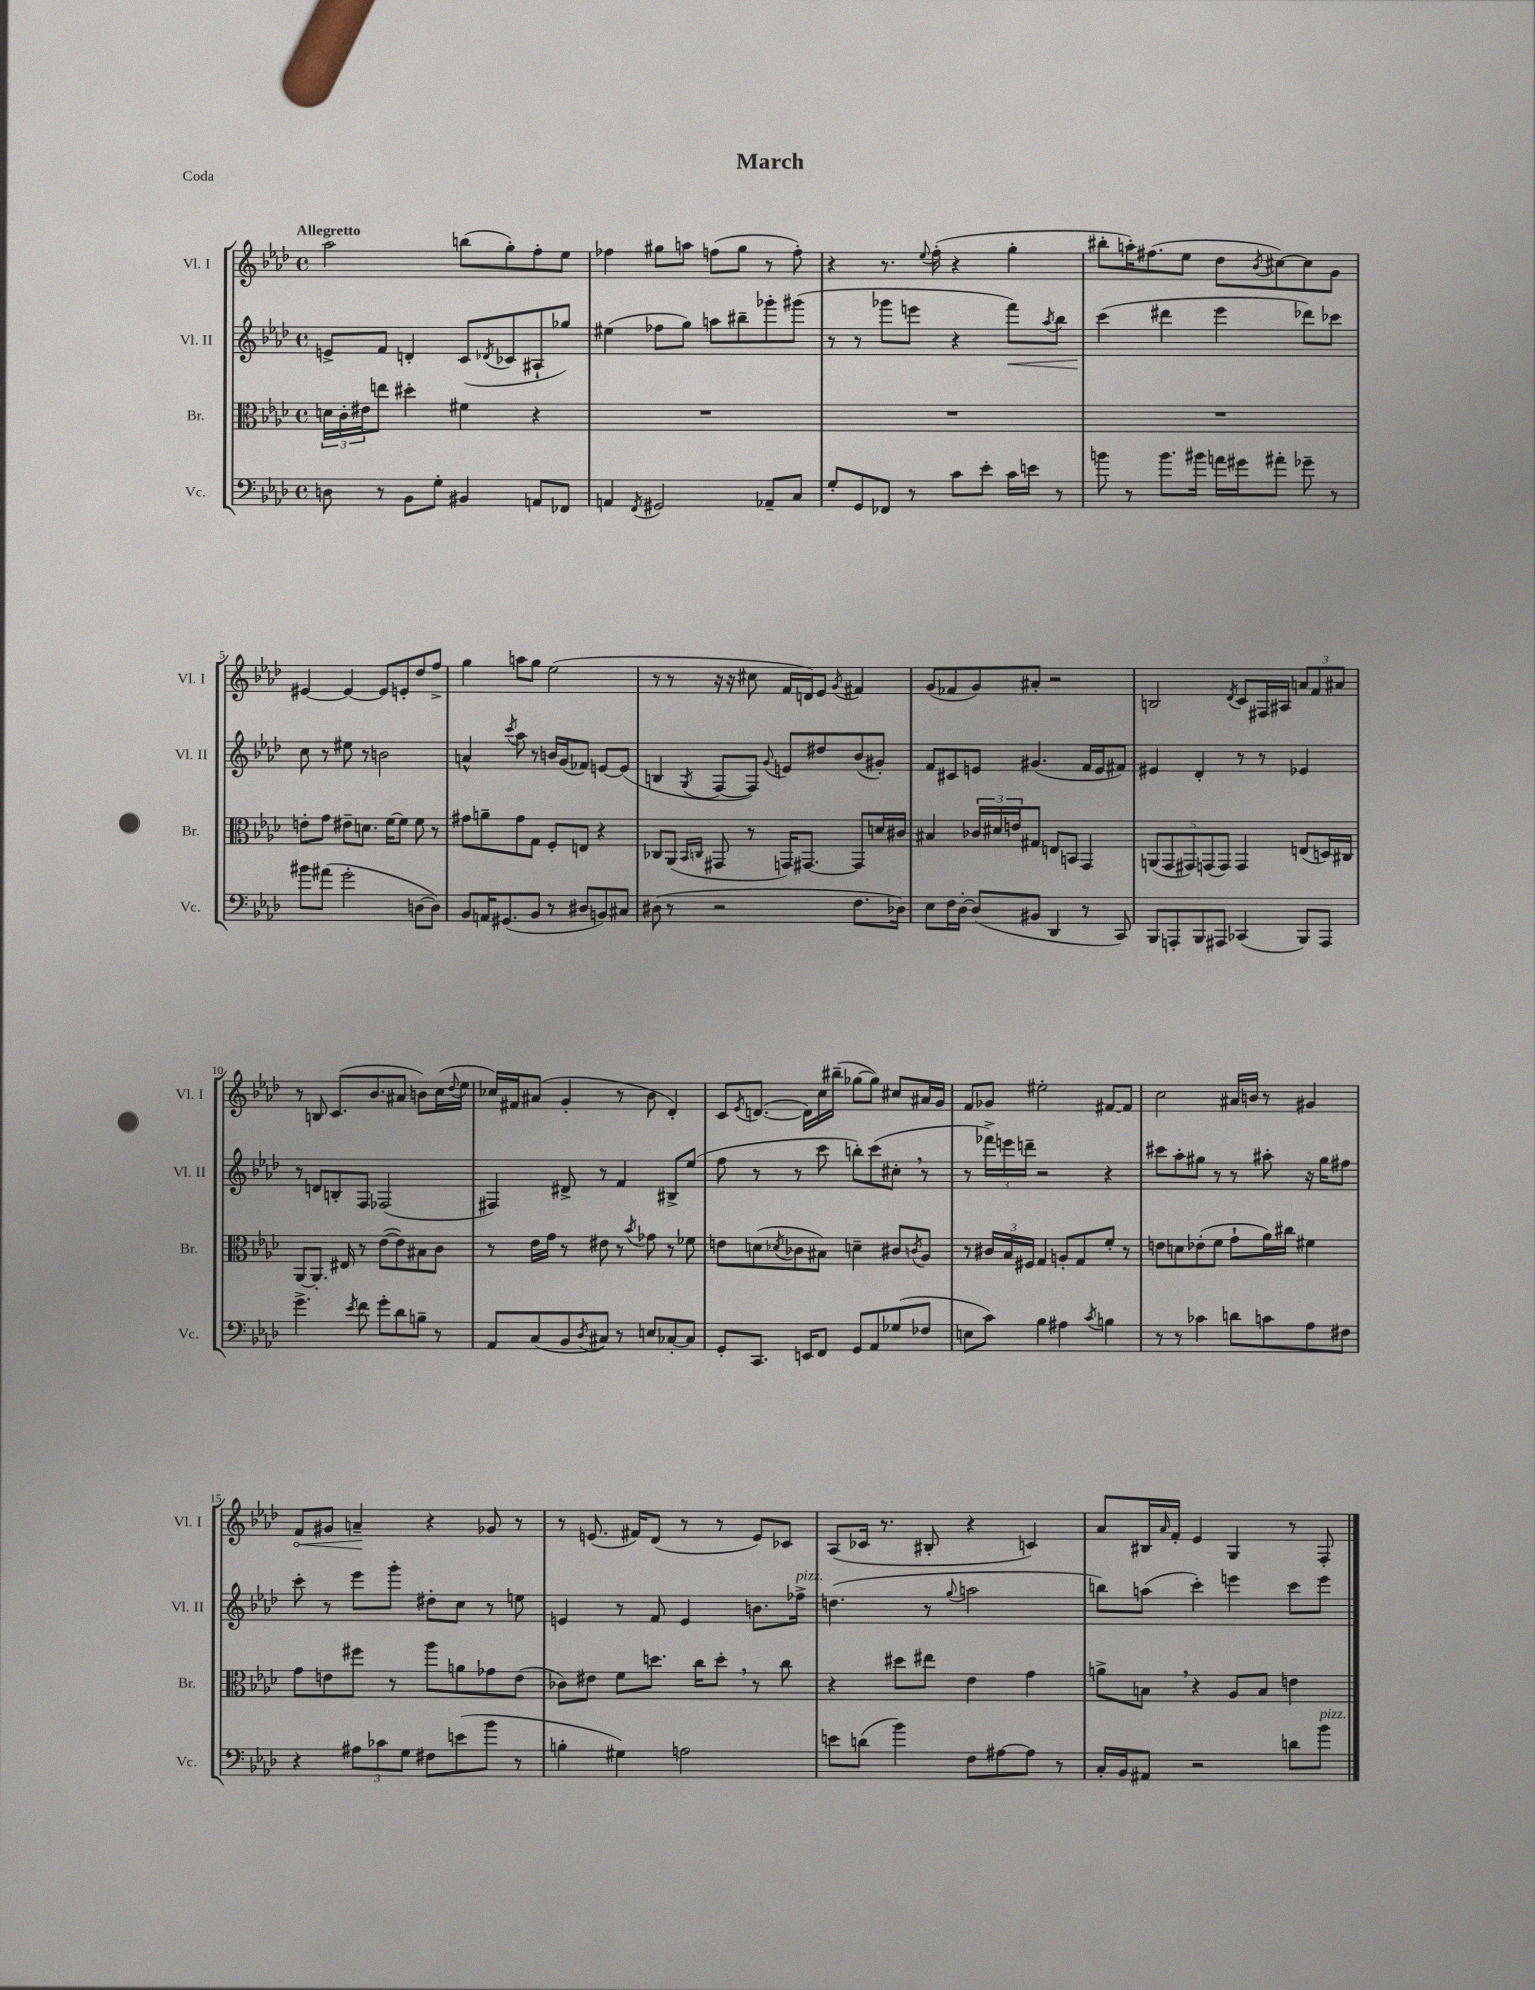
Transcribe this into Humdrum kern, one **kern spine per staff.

**kern	**kern	**kern	**dynam	**kern	**dynam
*part4	*part3	*part2	*part2	*part1	*part1
*staff4	*staff3	*staff2	*staff2	*staff1	*staff1
*I"Vc.	*I"Br.	*I"Vl. II	*	*I"Vl. I	*
*I'Vc.	*I'Br.	*I'Vl. II	*	*I'Vl. I	*
*clefF4	*clefC3	*clefG2	*	*clefG2	*
*k[b-e-a-d-]	*k[b-e-a-d-]	*k[b-e-a-d-]	*	*k[b-e-a-d-]	*
*M4/4	*M4/4	*M4/4	*	*M4/4	*
*met(c)	*met(c)	*met(c)	*	*met(c)	*
=1	=1	=1	=1	=1	=1
!	!	!	!	!LO:TX:a:B:t=Allegretto	!
8Dn\	24dn\LL	8en^/L	.	2aa-\	.
.	24c'\	.	.	.	.
.	24e#X\J	.	.	.	.
8r	8een\J	8f/J	.	.	.
8BB-\L	4dd#X'\	4dn'/	.	.	.
8G'\J	.	.	.	.	.
4BB#X/	4f#X\	(8c/L	.	(8bbn\L	.
.	.	8qd-X/	.	.	.
.	.	8c-X/	.	8gg'\)	.
8AAn/L	4r	8A#X`/	.	8ff'\	.
8FF-X/J	.	8gg-X/J)	.	8ee-\J	.
=2	=2	=2	=2	=2	=2
4AAn/	1r	(4ee#X\	.	4ff-X\	.
8qFF/	.	.	.	.	.
2GG#X/	.	8ff-X\L	.	8gg#X\L	.
.	.	8gg\J)	.	8aan\J	.
.	.	8aan\L	.	(8ffn\L	.
.	.	8bb#X~\	.	8gg#\J	.
8AA-X~/L	.	8ggg-X'\	.	8r	.
8C/J	.	(8ggg#X\J	.	8ff'\)	.
=3	=3	=3	=3	=3	=3
8G'/L	1r	8r	.	4r	.
8GG/	.	8r	.	.	.
8FF-X/J	.	8ggg-X\L	.	8.r	.
8r	.	8eeen\J	.	.	.
.	.	.	.	8qqee-/	.
.	.	.	.	(16ff'\	.
8c\L	.	4r	.	4r	.
8e-'\J	.	.	.	.	.
!	!	!	!LO:HP:b	!	!
16c\LL	.	8fff\L)	<	4gg'\	.
16en\JJ	.	.	.	.	.
.	.	8qaa-/	.	.	.
8r	.	8bb-\J	.	.	.
=4	=4	=4	=4	=4	=4
8bn\	1r	(4ccc\	.	8bb#X'\L	.
8r	.	.	.	16aan'\K)	.
.	.	.	.	(8.ff#X\	.
8.b\L	.	4ddd#X\	[	.	.
.	.	.	.	8ee-\J	.
16b#X\Jk	.	.	.	.	.
16an\LL	.	4eee-\	.	8dd-\L	.
16g#X\J	.	.	.	.	.
.	.	.	.	8qb-/	.
8a#X'\J	.	.	.	[8cc#X\)	.
8g-X~\	.	8ddd-X\L)	.	8cc#\]	.
8r	.	8ccc-X\J	.	8g\J	.
!!LO:LB:g=z
=5	=5	=5	=5	=5	=5
8b#X\L	8en'\L	8cc\	.	[4e#X/	.
(8a#X\J	8g\J	8r	.	.	.
2g'\	8e#X~\L	8ee#X\	.	4e#/_	.
.	8.dn\J	8r	.	.	.
.	.	2bn\	.	8e#/L]	.
.	[16f\KL	.	.	.	.
.	8f\J]	.	.	8en'/	.
[8Dn\L	8f\	.	.	8dd-/	.
8D\J])	8r	.	.	8ff^/J	.
=6	=6	=6	=6	=6	=6
8BB-/L	8g#X\L	4an^^/	.	4gg\	.
16AAn/K	8an~\	.	.	.	.
(8.GG#X/	.	.	.	.	.
.	.	8qccc/	.	.	.
.	8g#\	8aa-\	.	8aan\L	.
8BB-/J	8G\J	8r	.	8gg\J	.
8r	8F'/L	16bn/LL	.	(2ee-\	.
.	.	(16g/J	.	.	.
8D#X/L	8En/J	8f-X/J)	.	.	.
8BBn/)	4r	[8en/L	.	.	.
8C#X/J	.	(8e/J]	.	.	.
=7	=7	=7	=7	=7	=7
(8D#X\	8C-X/L	4Bn/	.	8r	.
8r	(8AA-/J	.	.	8r	.
.	16qqBB-/LL	.	.	.	.
.	16qqCn/JJ	8qG/	.	.	.
2r	8GG#X/	[8F/L	.	16r	.
.	.	.	.	16r	.
.	8r	8F/J])	.	8cc#X\	.
.	.	8qqg/	.	.	.
.	16GGn/KL)	8en/L	.	16f/LL	.
.	[8.GG#X/J	.	.	16dn/J)	.
.	.	8dd#X/	.	8e-/J	.
.	.	.	.	8qg/	.
8.F\L	8GG#/L]	(8b-/	.	4f#X/	.
.	16dn/L	8g#X'/J)	.	.	.
16D-X\Jk)	16c#X/JJ	.	.	.	.
=8	=8	=8	=8	=8	=8
8E-\L	4B#X/	8f/L	.	(8g/L	.
16F\L	.	8c#X/	.	8f-X/	.
[16D-'\JJ	.	.	.	.	.
(8D-/L]	24c-X/LL	8en/J	.	8g/)	.
.	24d#X/	.	.	.	.
.	24en/J	.	.	.	.
8BB#X/J	8G#X/J	(4.g#X/	.	8a#X'/J	.
4DD-/	8En/L	.	.	2r	.
.	8BBn/J	.	.	.	.
8r	4GG/	16f/LL	.	.	.
.	.	16e/J	.	.	.
8CC/)	.	8f#X/J)	.	.	.
=9	=9	=9	=9	=9	=9
8BBB-/L	(10AAn/L	4e#X/	.	2Bn/	.
.	10GG/	.	.	.	.
8AAAn'/	.	.	.	.	.
.	10GG#X/)	.	.	.	.
8BBB-/	.	4d-'/	.	.	.
.	(10GGn/	.	.	.	.
8AAA#X/J	.	.	.	.	.
.	10GG/J)	.	.	.	.
.	.	.	.	8qd-/	.
(4CC-X/	4GG/	8r	.	8c/L	.
.	.	8r	.	16F#X/L	.
.	.	.	.	16A#X/JJ	.
8BBB-/L)	(8En/L	4e-X/	.	12an/L	.
.	.	.	.	12f/	.
8AAA#/J	16Dn/L)	.	.	.	.
.	.	.	.	12a#X/J	.
.	16C#X/JJ	.	.	.	.
!!LO:LB:g=z
=10	=10	=10	=10	=10	=10
4.g^\	[8AA-/L	8r	.	8r	.
.	8.AA-'/J]	8dn/L	.	8Bn/	.
.	.	8Bn'/	.	(8.c/L	.
.	16E#X/	.	.	.	.
8qe-/	.	.	.	.	.
8f\	8r	8F/J	.	.	.
.	.	.	.	8.b-/	.
8g'\L	([8e-\L	(2F-X/	.	.	.
8d-\	8e-\])	.	.	8a#X/J	.
8Bn~\J	8B#X\	.	.	8bn\L)	.
8r	8c\J	.	.	(16cc\L	.
.	.	.	.	8qqdd-/	.
.	.	.	.	16ee-\JJ	.
=11	=11	=11	=11	=11	=11
8AA-/L	8r	4F#X/)	.	16cc-X/LL)	.
.	.	.	.	16f#X/J	.
(8C/	16e-\LL	.	.	(8a#X/J	.
.	16g\JJ	.	.	.	.
8BB-/	8r	8d#X^/	.	4g'/	.
8qD-/	.	.	.	.	.
8C#X/J)	8e#X\	8r	.	.	.
8r	8r	4f/	.	8r	.
.	8qb-/	.	.	.	.
8En/L	8g-X\	.	.	8b-\	.
[8C-X'/	8r	8B#X^/L	.	4d-'/)	.
8C-/J]	8f-X\	(8ee-/J	.	.	.
=12	=12	=12	=12	=12	=12
8GG'/L	8en\L	8ff\	.	8c/L	.
.	.	.	.	8qe-/	.
8.CC/J	(8dn\	8r	.	([8.dn/J	.
.	8qd-X/	.	.	.	.
.	8c-X\	8r	.	.	.
16EEn/KL	.	.	.	16d\LL])	.
8FF/J	8B#X\J)	8ccc\	.	16cc\	.
.	.	.	.	(16bb#X~\JJ	.
8GG/L	4dn~\	8bbn'\L)	.	[8gg-X\L	.
8AA-/	.	(8ccc\	.	8gg-\J])	.
(8G-X/	8c#X/L	8cc#X',\J	.	8cc#X/L	.
.	8qcn/	.	.	.	.
8F-X/J	8A-/J	8r	.	16a#X/L	.
.	.	.	.	16g/JJ	.
=13	=13	=13	=13	=13	=13
8En\L	8r	8r	.	8f/L	.
8c\J)	24c#X/LL	24fff-X^\LL)	.	8g-X/J	.
.	24B-/	24eeen\	.	.	.
.	24F#X/JJ	24dddn~\JJ	.	.	.
4B-\	4G/	2r	.	2ee#X'\	.
4A#X\	8An'/L	.	.	.	.
.	8G/	.	.	.	.
8qc/	.	.	.	.	.
4Bn\	8f'/J	4r	.	[8f#X/L	.
.	8r	.	.	8f#/J]	.
=14	=14	=14	=14	=14	=14
8r	8en\L	8ccc#X\L	.	2cc\	.
8r	8dn\	8aa-'\	.	.	.
4c-X\	(8e-X'\	8gg#X\J	.	.	.
.	8f\J	8r	.	.	.
8dn\L	8g`\L	8r	.	16a#X/LL	.
.	.	.	.	16bn/JJ	.
8cn\	16a-\L)	8aa#X'\	.	8r	.
.	16cc#X\JJ	.	.	.	.
8A-\	4f#X\	16r	.	4g#X/	.
.	.	16gg#\KL	.	.	.
8F#X\J	.	8ff#X\J	.	.	.
!!LO:LB:g=z
=15	=15	=15	=15	=15	=15
!	!	!	!	!	!LO:HP:b
4r	8g\L	8ccc'\	.	8f/L	<
.	8en\	8r	.	8g#X/J	.
12A#X\L	8ff#X\J	8eee-\L	.	4an~/	.
12c-X\	.	.	.	.	.
.	8r	8ggg'\J	.	.	.
12G\J	.	.	.	.	.
8F#X\L	8aa-\L	8dd#X'\L	.	4r	[
(8en\	8an\	8cc\J	.	.	.
8b-\J	8g-X\	8r	.	8g-X/	.
8r	(8e\J	8een\	.	8r	.
=16	=16	=16	=16	=16	=16
4Bn'\	8c-X\L)	4en/	.	8r	.
.	8e#X\J	.	.	(8.en/	.
4G#X\)	8f\L	8r	.	.	.
.	.	.	.	16f#X/KL)	.
.	8.ddn\J	8f/	.	(8d-/J	.
2An\	.	4e/	.	8r	.
.	16cc\KL	.	.	.	.
.	8dd',\J	.	.	8r	.
.	8r	8.bn\L	.	8e/L)	.
.	8cc\	.	.	8c-X/J	.
!	!	!LO:TX:a:i:t=pizz.	!	!	!
.	.	16ff-X^\Jk	.	.	.
=17	=17	=17	=17	=17	=17
8en\L	4r	(4.ddn\	.	(8A-/L	.
(8dn\J	.	.	.	16c-X/Jk	.
.	.	.	.	8.r	.
4b-\)	8dd#X\L	.	.	.	.
.	8ee#X\J	8r	.	8B#X'/	.
.	.	8qqgg/	.	.	.
8F\L	4e-\	2aan\	.	4r	.
[8A#X\	.	.	.	.	.
8A#\J]	4g\	.	.	4cn/)	.
8r	.	.	.	.	.
=18	=18	=18	=18	=18	=18
16C'/LL	8an^\L	8bbn\L)	.	8a-/L	.
16BB-/J	.	.	.	.	.
8AA#X/J	8Bn,\J	(8aan\J	.	16B#X/L	.
.	.	.	.	16qqa-/	.
.	.	.	.	16f'/JJ	.
2r	4r	4ccc'\)	.	4e-/	.
.	8A-/L	4eeen\	.	4G/	.
.	8B/J	.	.	.	.
8dn\L	4en\	8ccc\L	.	8r	.
!LO:TX:a:i:t=pizz.	!	!	!	!	!
8b-\J	.	8eee\J	.	8F'/	.
==	==	==	==	==	==
*-	*-	*-	*-	*-	*-
